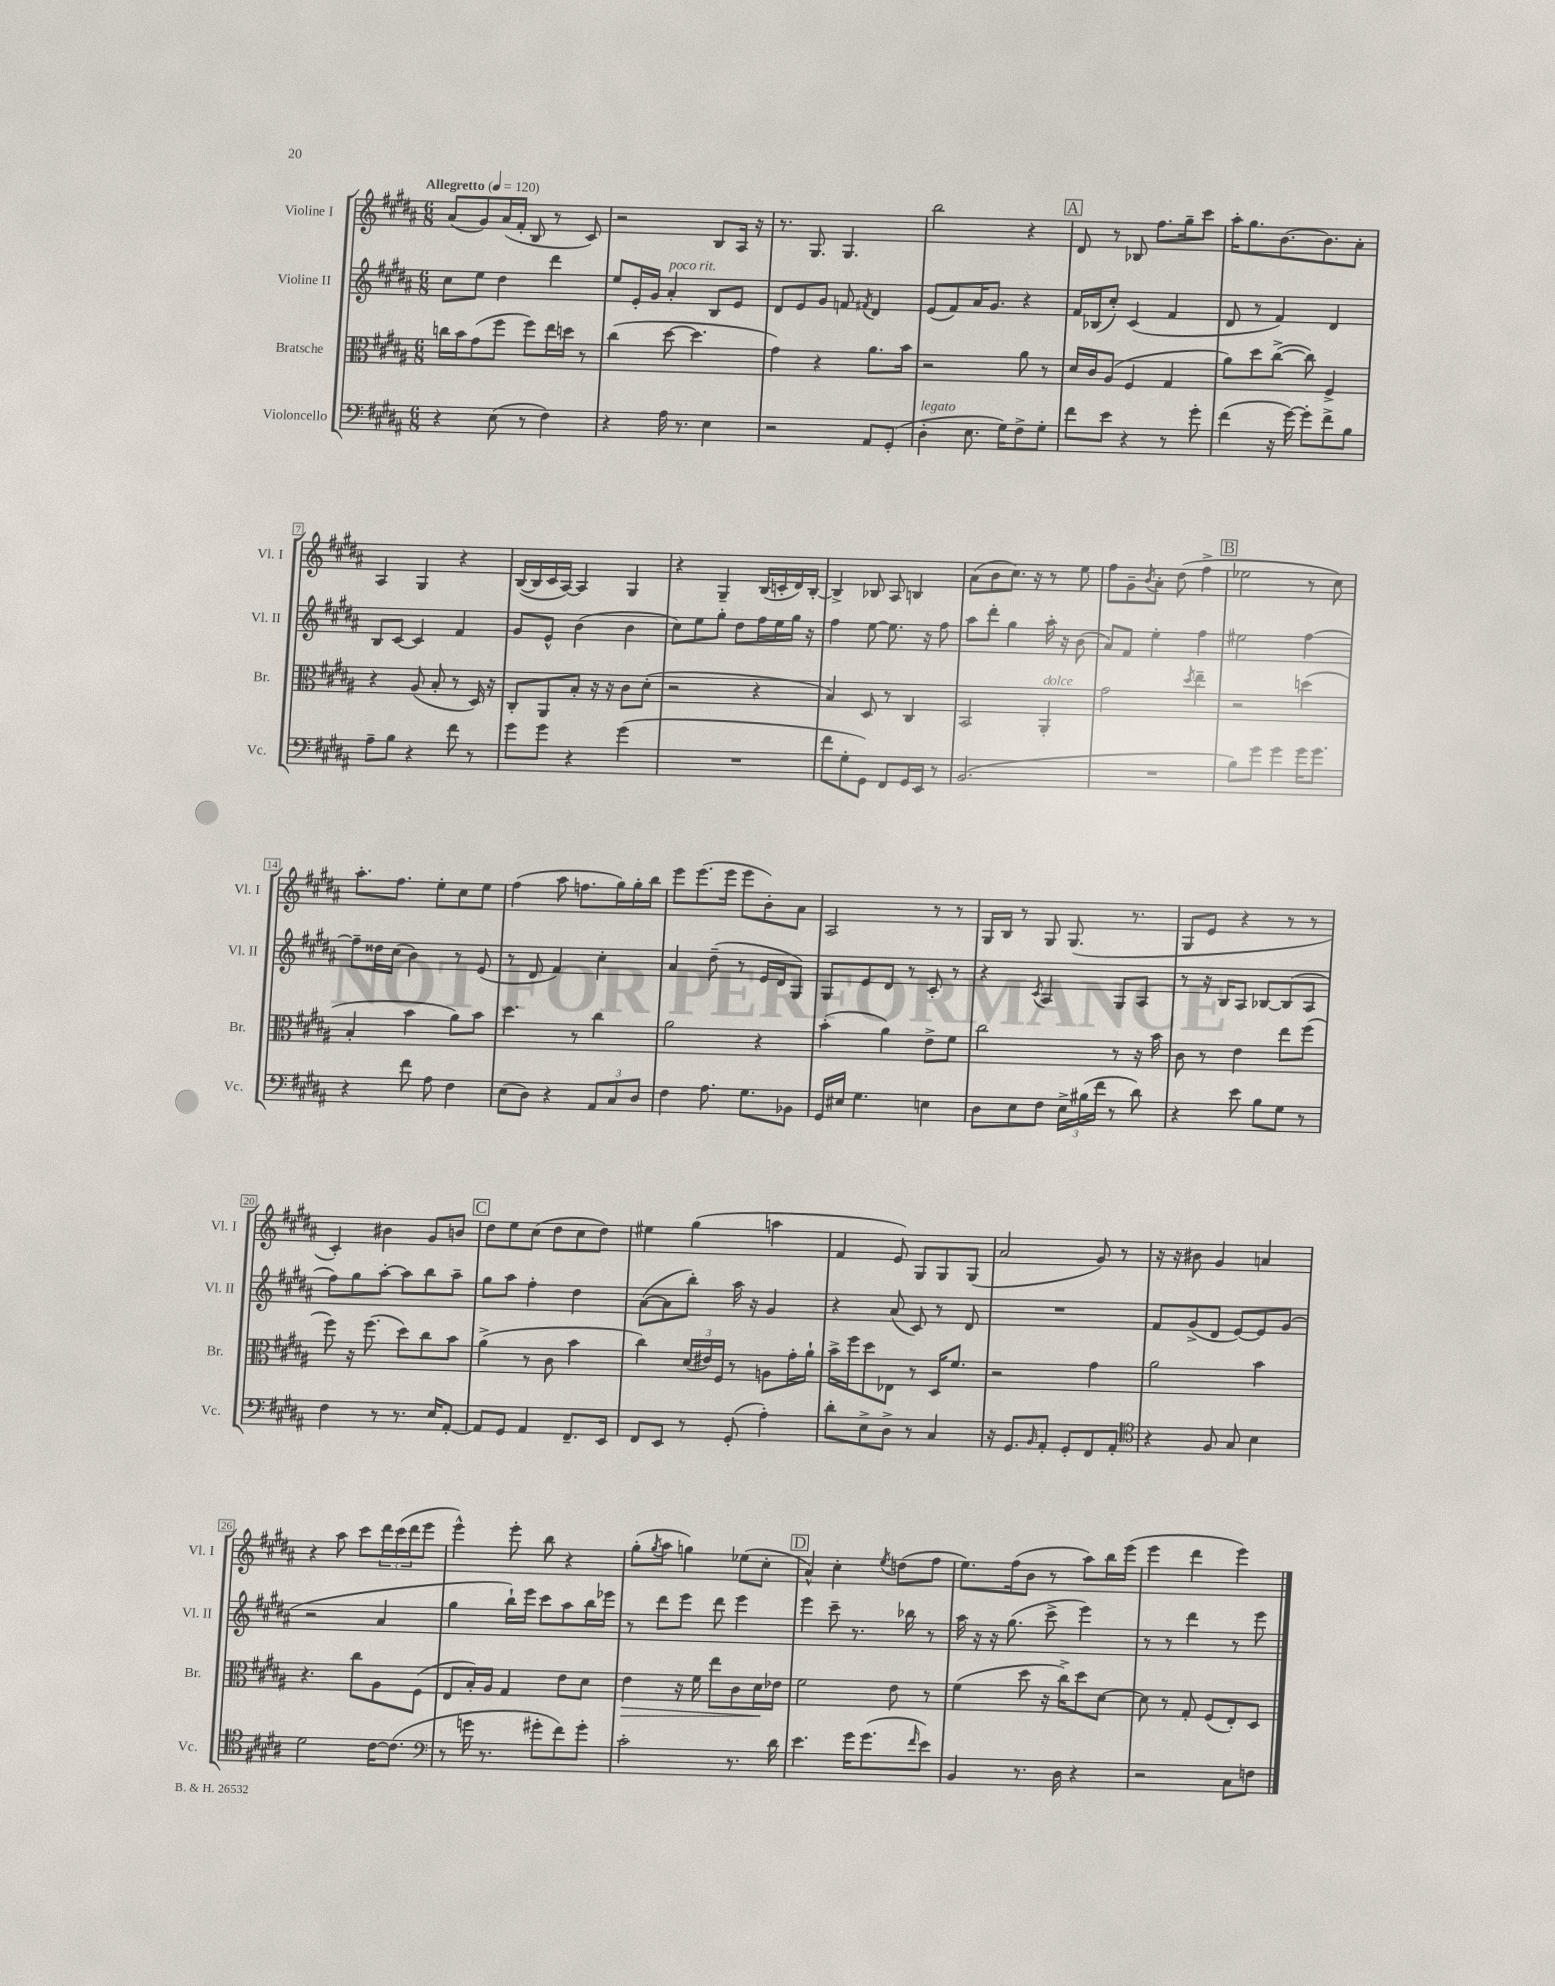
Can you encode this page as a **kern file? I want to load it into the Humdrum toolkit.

**kern	**kern	**kern	**kern
*staff4	*staff3	*staff2	*staff1
*clefF4	*clefC3	*clefG2	*clefG2
*k[f#c#g#d#a#]	*k[f#c#g#d#a#]	*k[f#c#g#d#a#]	*k[f#c#g#d#a#]
*M6/8	*M6/8	*M6/8	*M6/8
*MM120	*MM120	*MM120	*MM120
4r	16cc	8cc#	(8a#
.	16b	.	.
.	(8g#	8ee	8g#)
(8E	8ff#	4dd#	(16a#
.	.	.	16f#'
8r	8ff#)	.	8B
4F#)	16ee	4ddd#	8r
.	16dd	.	.
.	8r	.	8c#)
=	=	=	=
4r	(4cc#	8ee	2r
.	.	16e'	.
.	.	16g#	.
16A#	[8dd#	4a#'	.
8.r	.	.	.
.	4.dd#]	.	.
4E	.	8B	8B
.	.	8e	16A#
.	.	.	16r
=	=	=	=
2r	4g#)	8d#	8.r
.	.	8e	.
.	.	.	8.G#
.	4r	8g#	.
.	.	8f	4.G#
.	.	8qf#	.
8AA#	8.a#	4d#	.
(8GG#'	.	.	.
.	16b	.	.
=	=	=	=
4D#'	2r	(8e	2bb
.	.	8f#)	.
8.E	.	16a#	.
.	.	8.g#	.
16G#)	.	.	.
8F#^	8a#	4r	4r
8G#'	8r	.	.
=	=	=	=
8f#	16d#	16f#	8d#
.	16c#	(16B-	.
8e	(8A#	8cc#')	8r
4r	4F#	(4c#	8B-
.	.	.	8.ff#
8r	4G#	4f#	.
.	.	.	16gg#~
8g#'	.	.	8ccc#
=	=	=	=
(4f#	8a#)	8d#	16aa#'
.	.	.	8.gg#
.	8dd#	8r	.
16r	([8cc#^	4f#)	[8.b
[16g#)	.	.	.
8g#']	8cc#])	.	.
.	.	.	8.b]
8f#^	4F#^	4d#	.
8B	.	.	8a#'
=	=	=	=
8A#~	4r	8B	4A#
8B	.	[8c#	.
4r	(8A#	4c#]	4G#
.	8B'	.	.
8f#	8r	4f#	4r
8r	16D#)	.	.
.	16r	.	.
=	=	=	=
8g#	8C#'	8g#	([16B
.	.	.	16B]
8g#	8AA#	8e^^	16c#
.	.	.	[16A#)
4r	8B'	(4b	4A#]
.	16r	.	.
.	16r	.	.
(4g#	8c#	4b	4G#
.	(8d#'	.	.
=	=	=	=
2.r	2r	8cc#)	4r
.	.	8ee	.
.	.	8gg#'	4G#~
.	.	8dd#	.
.	4r	16ff#	(16B
.	.	16ee	16c'
.	.	16gg#	16d#)
.	.	16r	[16B'
=	=	=	=
8f#	4B)	4ff#	4B^]
8G#'	.	.	.
8GG#)	8D#	[8ee	8B-
8FF#	8r	8.ee]	8A#
16GG#	4C#	.	4B
16EE	.	16r	.
8r	.	8ff#	.
=	=	=	=
(2.BB	2BB	8aa#	(8a#
.	.	8ddd#'	8b
.	.	4gg#	8.cc#)
.	.	.	16r
.	4AA#'	16aa#'	8r
.	.	16r	.
.	.	(8b	8ee
=	=	=	=
2.r	2g#	8a#)	8ff#
.	.	8f#	8g#~
.	.	.	8qb
.	.	4ee'	8a#'
.	.	.	(8dd#
.	8qdd#	.	.
.	4ee~	4ff#	4ff#^
=	=	=	=
8B)	2r	2ee#	2ee-
8g#	.	.	.
4g#	.	.	.
16g#	(4dd	[4ff#	8r
8.g#	.	.	.
.	.	.	8cc#)
=	=	=	=
4r	4B'	8ff#~]	8.aa#'
.	.	16dd##	.
.	.	(16cc#	8.ff#
8f#	4b	4b)	.
8A#	.	.	8ee'
4F#	8a#)	8r	8cc#
.	8b	(8e	8ee
=	=	=	=
(8E	4.dd#	8r	(4ff#
8D#)	.	8d#	.
4r	.	4f#)	8aa#
.	8r	.	8.ff
12AA#	4cc#	4cc#'	.
.	.	.	16gg#)
12C#	.	.	.
.	.	.	16gg#'
12D#	.	.	.
.	.	.	16bb
=	=	=	=
4F#	2a#	4a#	8eee
.	.	.	(8.eee
8.A#	.	(8dd#~	.
.	.	.	16eee
.	.	8r	8eee
8.G#	.	.	.
.	4r	16e	8b')
.	.	16d#	.
8BB-	.	8G#)	8a#
=	=	=	=
16GG#	(4b'	8G#	2A#
16E#	.	.	.
4.G#	.	8e	.
.	4a#)	8d#	.
.	.	8r	.
4E	8e^	8c#'	8r
.	8f#	8r	8r
=	=	=	=
8D#	2cc#	4r	16G#
.	.	.	16B
8E	.	.	8r
.	.	8qc#	.
8F#	.	4A#	8G#
24E^	.	.	(8.G#
(24B#	.	.	.
24f#	.	.	.
8r	8r	8G#	.
.	.	.	8.r
8d#)	16r	8A#	.
.	16b	.	.
=	=	=	=
4r	8c#	8r	8G#
.	8r	16r	8e
.	.	16B	.
8e	4e	8A#	4r
8B	.	[8B-	.
8G#	8ee	(8B-]	8r
8r	(8ff#	8A#	8r
=	=	=	=
4F#	8ff#)	8ff#)	4c#')
.	16r	8gg#	.
.	(8.ff#	.	.
8r	.	[8aa#'	4b#
8.r	8dd#)	8aa#]	.
.	8cc#	8bb	8g#
16E	.	.	.
[8AA#'	8b	8aa#~	8b
=	=	=	=
8AA#]	(4a#^	8gg#	8dd#
8GG#	.	8aa#	8ee
4AA#	8r	4ff#'	(8cc#
.	8c#	.	8dd#
8.FF#~	4b	4dd#	8cc#
.	.	.	8dd#)
16EE	.	.	.
=	=	=	=
8FF#	4cc#)	([8a#	4ee#
8EE	.	8a#]	.
8r	(24d#	8bb')	(4gg#
.	24e#)	.	.
.	24F#	.	.
(8GG#'	8r	16aa#	.
.	.	16r	.
4A#')	8A	4g#	4aa
.	16g#'	.	.
.	16a#`	.	.
=	=	=	=
8d#'	16b^	4r	4f#
.	16ff#	.	.
8E^	8dd#	.	.
8D#^	8E-	(8a#	8e)
8r	8r	8c#)	8G#
4C#	16D#	8r	8G#
.	8.f#	.	.
.	.	8d#	(8G#
=	=	=	=
16r	2r	2.r	2a#
8.GG#	.	.	.
16qqBB	.	.	.
8AA#'	.	.	.
8GG#'	.	.	.
8FF#	4g#	.	8g#)
8AA#'	.	.	8r
=	=	=	=
*clefC4	*	*	*
4r	2a#	8f#	16r
.	.	.	16r
.	.	(8g#^	8b#
8F#	.	8d#	4g#
8G#	.	[8e)	.
4B	4b	8e]	4a
.	.	(8g#	.
=	=	=	=
2d#	4.r	2r	4r
.	.	.	8aa#
.	8cc#	.	8ccc#
[16c#	8A#	4a#	24ddd#
.	.	.	(24ccc#
(8.c#]	.	.	.
.	.	.	24ddd#
.	(8F#	.	8eee
=	=	=	=
*clefF4	*	*	*
8r	8E	4gg#	4eee^^)
16g	16B')	.	.
8.r	16A#	.	.
.	4G#	16bb`)	8eee'
.	.	16eee	.
8g#'	.	8ccc#	8bb
8f#)	8e	8aa#	4r
8g#'	8d#	16bb	.
.	.	16eee-	.
=	=	=	=
2c#'	4e	8r	(8gg#'
.	.	.	8qgg#
.	.	8ddd#	8aa#
.	16r	8eee	4gg)
.	16f#	.	.
.	8ee	8ddd#	.
8.r	8c#	4eee	(8ee-
.	16d#	.	8cc#'
16d#	16e-	.	.
=	=	=	=
4.e	2f#	4eee	4a#^^)
.	.	8ccc#~	4cc#'
16g#	.	8.r	.
(8.g#	.	.	.
.	.	.	8qee
.	8e	.	(8dd
.	.	16bb-	.
16qqf#	.	.	.
8e)	8r	8r	8ff#
=	=	=	=
4BB	(4f#	16aa#	8.ee)
.	.	16r	.
.	.	16r	.
.	.	(8.gg#	(16ff#
8.r	8dd#	.	8b
.	16r	8ccc#^	8r
16D#	16cc#^)	.	.
4r	8dd#	4eee)	8aa#)
.	[8d#	.	16bb
.	.	.	(16eee
=	=	=	=
2r	8d#]	8r	4eee
.	8r	8r	.
.	8G#'	4ddd#	4ddd#
.	(8F#	.	.
8C#	8E')	8r	4eee)
8F	8D#	8eee	.
==	==	==	==
*-	*-	*-	*-
